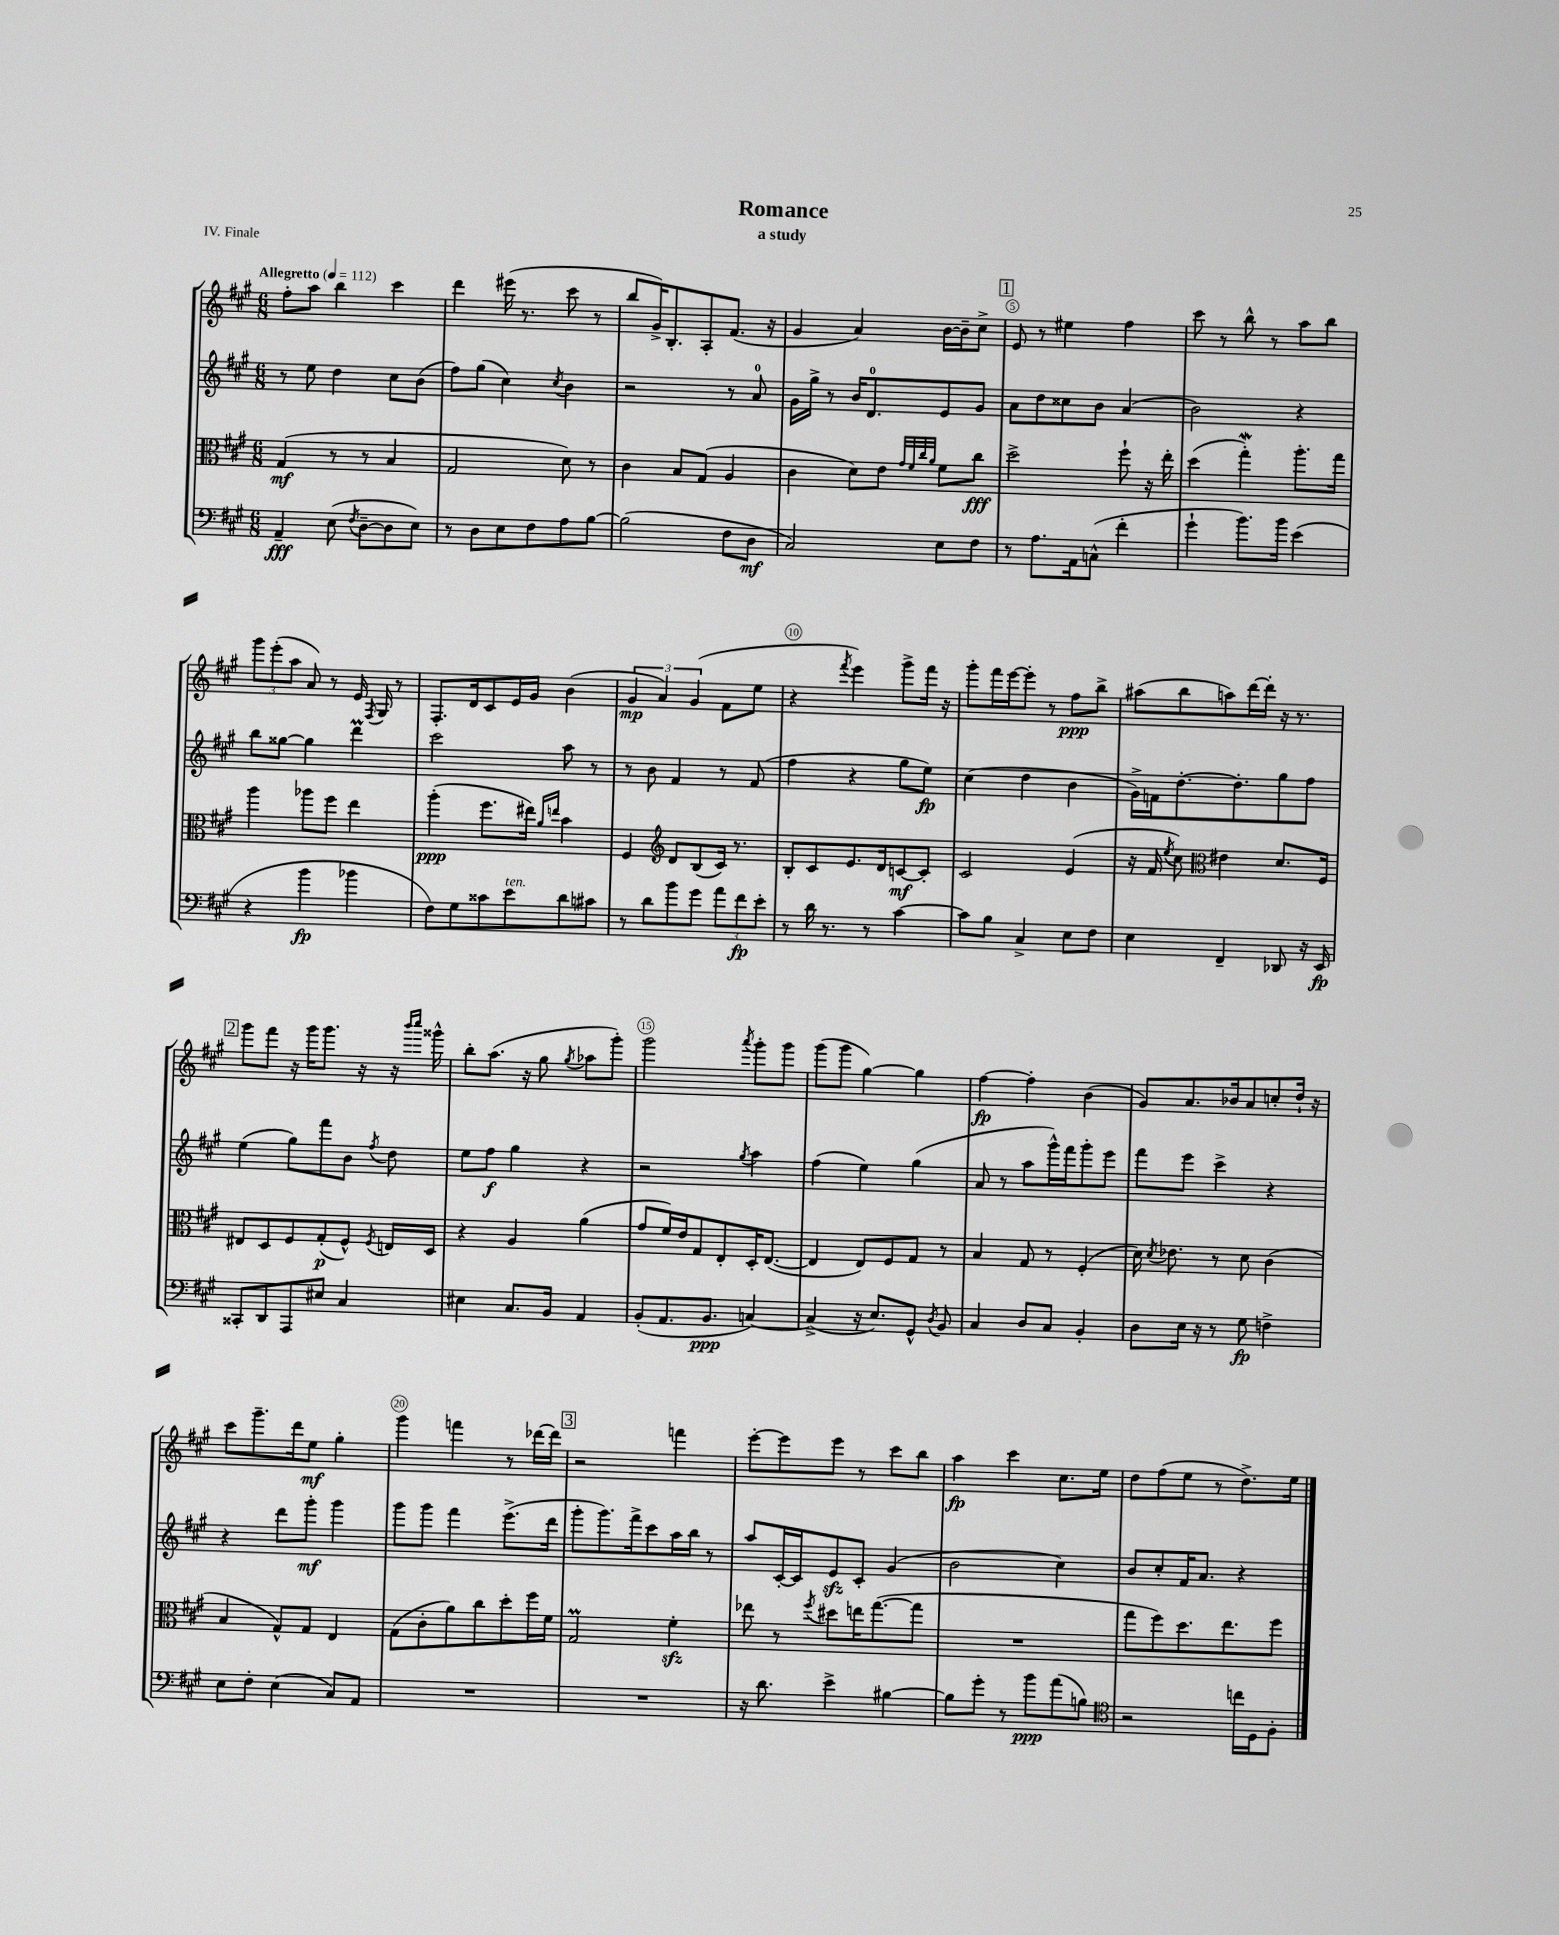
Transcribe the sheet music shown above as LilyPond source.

\header { title = "Romance" subtitle = "a study" piece = "IV. Finale" }
<<
\new StaffGroup <<
\new Staff = "s0" {
    \clef treble \key a \major \numericTimeSignature \time 6/8 \tempo "Allegretto" 4 = 112
    \autoBeamOff fis''8[-. a''8] b''4 cis'''4 |
    d'''4 eis'''16( r8. cis'''8 r8 |
    b''8[ gis'16->) b8.-. a8-. fis'8.]( r16 |
    gis'4 a'4) b'16[~ b'16-- cis''8]-> |
    \mark \markup { \box "1" } e'8 r8 eis''4 fis''4 |
    cis'''8 r8 b''8-^ r8 a''8[ b''8] |
    \tuplet 3/2 { gis'''8[ e'''8-.( a''8] } a'8) r8 e'16 \acciaccatura { fis8 } gis16 r8 |
    fis8.[-. d'16 cis'8 e'16 gis'16] b'4( |
    \tuplet 3/2 { gis'4\mp a'4) gis'4( } fis'8[ e''8] |
    r4 \acciaccatura { fis'''8 } e'''4) gis'''8[-> fis'''16] r16 |
    gis'''8[-. fis'''16 e'''16~ e'''8]-. r8 fis''8[\ppp b''8]-> |
    ais''8[( b''8 a''8) d'''16~ d'''16]-. r16 r8. |
    \mark \markup { \box "2" } gis'''8[ fis'''8] r16 gis'''16[ gis'''8.] r16 r16 \grace { b'''16[ cis''''16] } gisis'''16-^ |
    b''8[-. a''8.]( r16 gis''8 \acciaccatura { gis''8 } aes''8[ gis'''8]-.) |
    gis'''2 \acciaccatura { a'''8 } gis'''8[-. gis'''8] |
    gis'''8[( gis'''8] gis''4~) gis''4 |
    fis''4~\fp fis''4-. b'4( |
    gis'8[) a'8. bes'16 a'8 c''8-. d''16]-! r16 |
    cis'''8[ gis'''8.-- d'''16 e''8]\mf gis''4-. |
    gis'''4 f'''4 r8 des'''16[~ des'''16] |
    \mark \markup { \box "3" } r2 f'''4 |
    e'''8[~-. e'''8 e'''8] r8 cis'''8[ b''8] |
    a''4\fp cis'''4 cis''8.[ e''16] |
    d''8[ fis''8( e''8] r8 d''8.[->) e''16] \bar "|." |
}
\new Staff = "s1" {
    \clef treble \key a \major \numericTimeSignature \time 6/8
    \autoBeamOff r8 e''8 d''4 cis''8[ b'8]( |
    fis''8[) gis''8]( cis''4) \acciaccatura { cis''8 } b'4 |
    r2 r8 a'8-0 |
    gis'16[ gis''16]-> r8 b'16[ d'8.-0 e'8 gis'8] |
    \mark \markup { \box "1" } a'8[ d''8 cisis''8 b'8] a'4( |
    b'2) r4 |
    b''8[ gisis''8]~ gisis''4 d'''4\prall |
    cis'''2 a''8 r8 |
    r8 b'8 fis'4 r8 fis'8( |
    fis''4 r4 gis''8[ e''8]\fp) |
    cis''4( d''4 b'4 |
    gis'16[->) f'16 d''8.~-. d''8.-. gis''8 fis''8] |
    \mark \markup { \box "2" } e''4( gis''8[) fis'''8 b'8] \acciaccatura { fis''8 } d''8 |
    e''8[ fis''8]\f gis''4 r4 |
    r2 \acciaccatura { gis''8 } a''4 |
    fis''4( e''4) gis''4( |
    a'8 r8 a''8[ gis'''16-^) fis'''16 gis'''8-. e'''8] |
    fis'''8[ e'''8] cis'''4-> r4 |
    r4 d'''8[ gis'''8]-.\mf gis'''4 |
    gis'''8[ gis'''8] fis'''4 e'''8.[->( d'''16] |
    \mark \markup { \box "3" } gis'''8[-. gis'''8.) fis'''16-> cis'''8 a''16 b''16] r8 |
    a''8[ cis'16~-. cis'16 e'8\sfz cis'8]-. gis'4( |
    b'2 cis''4) |
    b'8[ cis''8-. fis'16 a'8.] r4 \bar "|." |
}
\new Staff = "s2" {
    \clef alto \key a \major \numericTimeSignature \time 6/8
    \autoBeamOff gis4\mf( r8 r8 b4 |
    gis2 d'8) r8 |
    cis'4 b8[ gis8]( a4 |
    cis'4 d'8[) e'8] \grace { gis'32[ fis'32 cis''32 a'32] } fis'8[ cis''8]\fff |
    \mark \markup { \box "1" } d''2-> fis''8-! r16 e''16-. |
    d''4( gis''4-.\mordent) a''8.[-. gis''16] |
    a''4 aes''8[ fis''8] e''4 |
    a''4-.\ppp( fis''8.[ eis''16]) \grace { a'16[ e''16] } b'4 |
    fis4 \clef treble d'8[ b8( cis'16]) r8. |
    b8[-. cis'8 e'8. d'16 c'8~\mf c'8]-. |
    cis'2 e'4( |
    r16 fis'16 \acciaccatura { e''8 } cis''8) \clef alto eis'4 d'8.[ fis16] |
    \mark \markup { \box "2" } eis8[ d8 fis8 gis8-.\p( fis8]-^) \acciaccatura { fis8 } e16[ d16] |
    r4 a4 a'4( |
    gis'8[ fis'16) e'16 gis8 e8-. d16-. e8.]~( |
    e4 e8[) fis8 gis8] r8 |
    b4 gis8 r8 fis4-.( |
    d'16) \acciaccatura { d'8 } ees'8. r8 d'8 cis'4( |
    b4 gis8[-^) gis8] e4 |
    gis8[( cis'8-. a'8) cis''8 d''8-. fis''16 fis'16] |
    \mark \markup { \box "3" } gis2\prall fis'4-.\sfz |
    ees''8 r8 \acciaccatura { fis''8 } dis''8[ e''16 gis''8.~( gis''8] |
    R2. |
    gis''8[ fis''8) d''8. e''8. fis''8] \bar "|." |
}
\new Staff = "s3" {
    \clef bass \key a \major \numericTimeSignature \time 6/8
    \autoBeamOff a,4--\fff e8( \acciaccatura { fis8 } d8[~-- d8 e8]) |
    r8 d8[ e8 fis8 a8 b8]~ |
    b2( fis8[ d8]\mf |
    cis2) e8[ fis8] |
    \mark \markup { \box "1" } r8 a8.[ a,16 c8]-^( fis'4-. |
    gis'4-! b'8.[) b'16] e'4( |
    r4 b'4\fp bes'4 |
    fis8[) gis8 cisis'8 e'8^\markup { \italic "ten." } d'8 cis'8] |
    r8 d'8[ b'8 gis'8] \tuplet 3/2 { a'8[ fis'8\fp e'8]-. } |
    r8 d'16 r8. r8 cis'4~ |
    cis'8[ b8] cis4-> e8[ fis8] |
    e4 fis,4-- des,8 r16 e,16\fp |
    \mark \markup { \box "2" } cisis,8[-. d,8 a,,8 eis8] cis4 |
    eis4 cis8.[ b,16] a,4 |
    b,8[-.( a,8. b,8.]\ppp c4~) |
    c4->( r16 e8.[) gis,8]-^ \acciaccatura { d8 } b,8 |
    cis4 d8[ cis8] b,4-. |
    d8[ e16] r16 r8 gis8\fp f4-> |
    e8[ fis8]-. e4( cis8[) a,8] |
    R2. |
    \mark \markup { \box "3" } R2. |
    r16 d'8. e'4-> bis4~ |
    bis8[ gis'8]-. r8 b'8[\ppp a'8( b8]) |
    \clef tenor r2 c''16[ d16 fis8]-. \bar "|." |
}
>>
>>
\layout { \context { \Score \override BarNumber.break-visibility = ##(#f #t #t) barNumberVisibility = #(every-nth-bar-number-visible 5) \override BarNumber.stencil = #(make-stencil-circler 0.1 0.3 ly:text-interface::print) } }
